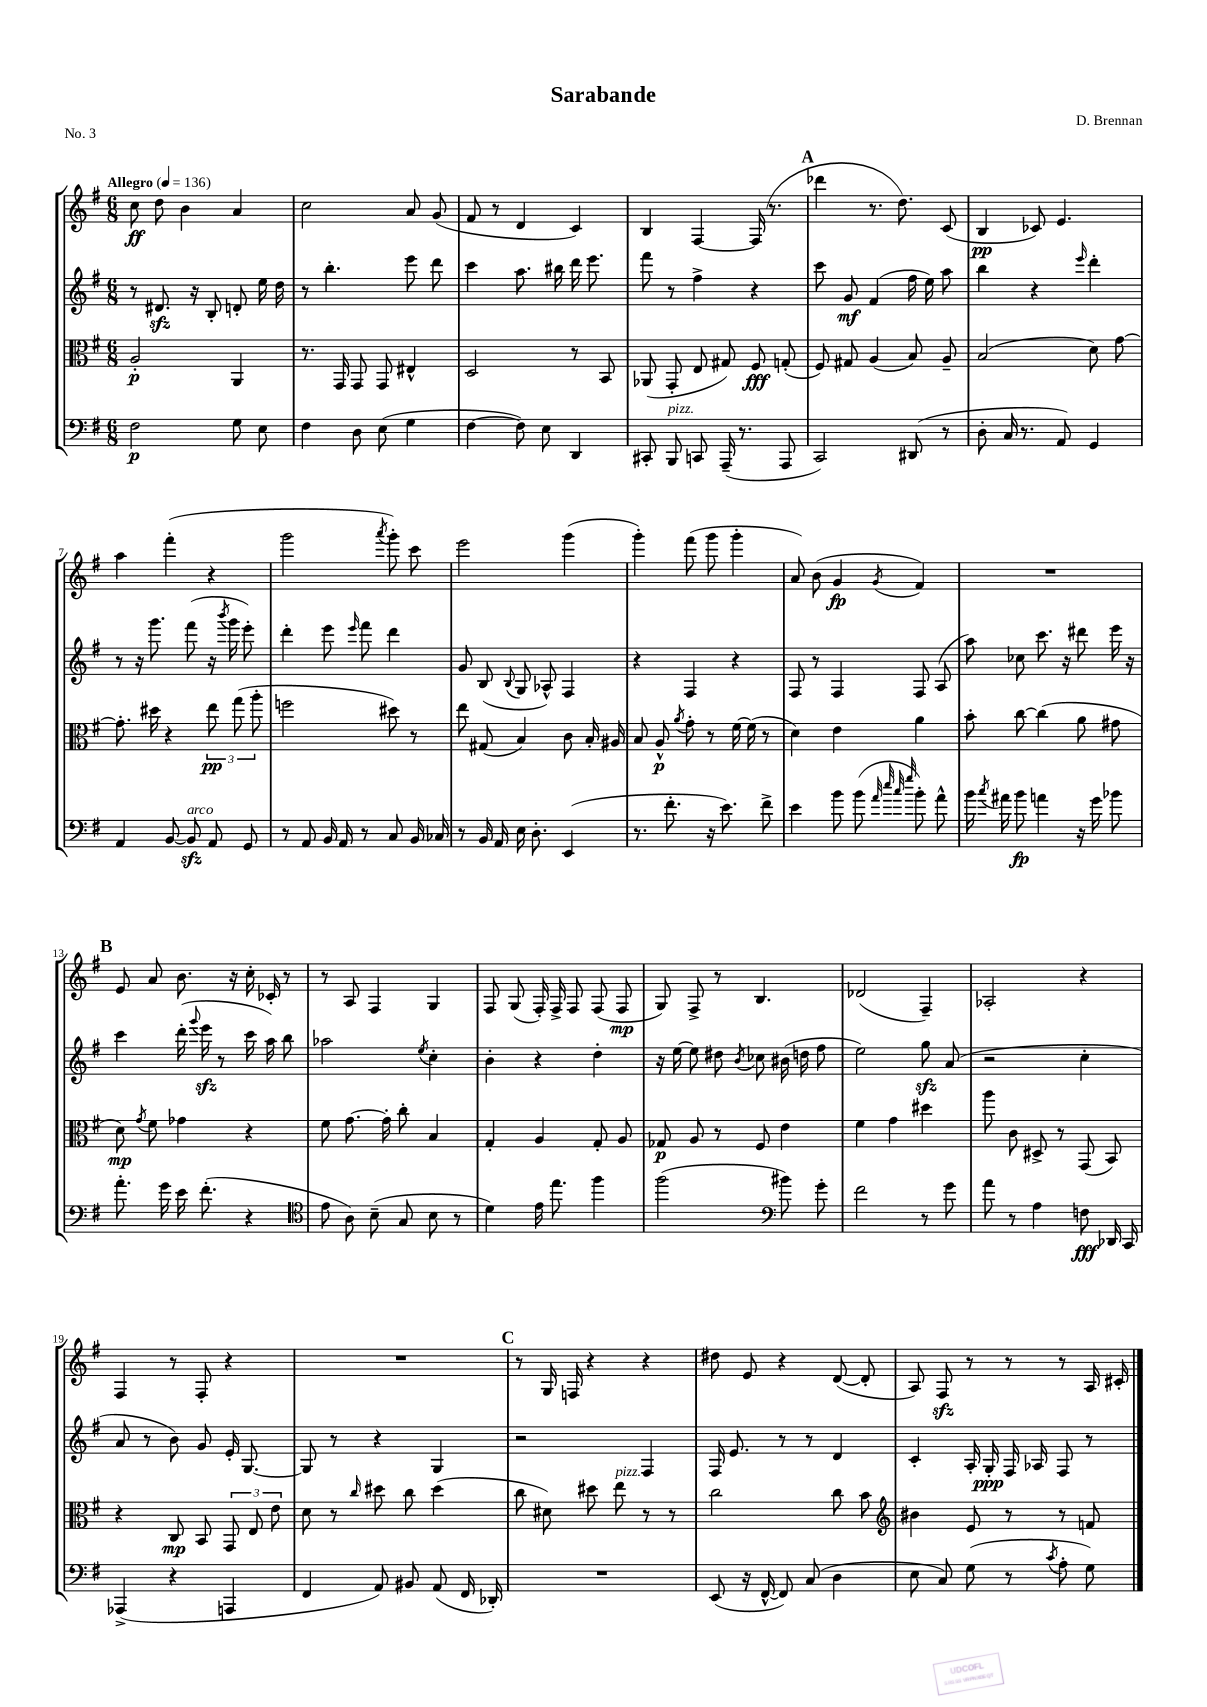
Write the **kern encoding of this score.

**kern	**kern	**kern	**kern
*staff4	*staff3	*staff2	*staff1
*clefF4	*clefC3	*clefG2	*clefG2
*k[f#]	*k[f#]	*k[f#]	*k[f#]
*M6/8	*M6/8	*M6/8	*M6/8
*MM136	*MM136	*MM136	*MM136
2F#	2A'	8r	8cc
.	.	8.d#	8dd
.	.	.	4b
.	.	16r	.
.	.	8B'	.
8G	4AA	8d'	4a
8E	.	16ee	.
.	.	16dd	.
=	=	=	=
4F#	8.r	8r	2cc
.	.	4.bb'	.
.	16GG	.	.
8D	8GG	.	.
(8E	8GG	.	.
4G	4E#^^	8eee	8a
.	.	8ddd	(8g
=	=	=	=
[4F#	2D	4ccc	8f#
.	.	.	8r
8F#])	.	8.aa	4d
8E	.	.	.
.	.	16bb#	.
4DD	8r	16ddd	4c)
.	.	8.eee	.
.	8BB	.	.
=	=	=	=
8CC#'	(8AA-	8fff#	4B
8BBB	8GG'	8r	.
8CC	8E	4ff#^	[4F#
(16AAA~	8G#)	.	.
8.r	.	.	.
.	8F#	4r	(16F#]
.	.	.	8.r
8AAA	(8G'	.	.
=	=	=	=
2CC)	8F#)	8ccc	4ddd-
.	8G#	8g	.
.	(4A	(4f#	8.r
.	.	.	8.dd)
(8DD#	8B)	16ff#	.
.	.	16ee)	.
8r	8A~	8aa	(8c
=	=	=	=
8D'	(2B	4bb	4B
16C	.	.	.
8.r	.	.	.
.	.	4r	8c-)
8AA)	.	.	4.e
.	.	16qqeee	.
4GG	8d)	4ddd'	.
.	[8g	.	.
=	=	=	=
4AA	8.g']	8r	4aa
.	.	16r	.
.	16dd#	8.ggg	.
[8BB	4r	.	(4fff#'
8BB]	.	(8fff#	.
8AA	12ee	16r	4r
.	.	8qbbb	.
.	.	16ggg	.
.	(12gg	.	.
8GG	.	8eee')	.
.	12aa'	.	.
=	=	=	=
8r	2ff	4ddd'	2ggg
8AA	.	.	.
16BB	.	8eee	.
16AA	.	.	.
.	.	16qqeee	.
8r	.	8fff#	.
.	.	.	8qaaa
8C	8dd#)	4ddd	8ggg')
16BB	8r	.	8ccc
16C-	.	.	.
=	=	=	=
8r	8ee	8g	2eee
16BB	(8G#	(8B	.
16AA	.	.	.
.	.	8qqB	.
16E	4B)	8G	.
8.D'	.	.	.
.	.	8A-^^)	.
(4EE	8c	4F#	(4ggg
.	16B'	.	.
.	16A#	.	.
=	=	=	=
8.r	8B	4r	4ggg')
.	8A^^	.	.
8.f#'	.	.	.
.	8qa	.	.
.	8g'	4F#	(8fff#
16r	8r	.	8ggg
8.e)	.	.	.
.	[16f#	4r	4ggg'
.	(16f#]	.	.
8f#^	8r	.	.
=	=	=	=
4e	4d)	8F#	8a)
.	.	8r	(8b
8b	4e	4F#	4g
(8b	.	.	.
32qqa	.	.	.
32qqee	.	.	.
32qqcc	.	.	.
32qqgg	.	.	8qg
8b')	4a	8F#	4f#)
8a^^	.	(8A	.
=	=	=	=
16b	8b'	8aa)	2.r
8qcc	.	.	.
16a#	.	.	.
8b	[8cc	8cc-	.
4a	(4cc]	8.ccc	.
.	.	16r	.
16r	8a	8ddd#	.
16g	.	.	.
8b-	8g#	16eee	.
.	.	16r	.
=	=	=	=
8.a'	8d)	4ccc	8e
.	8qg	.	.
.	8f#	.	8a
16g	.	.	.
16e	4g-	(16ddd'	8.b
.	.	8qqggg	.
(8.f#'	.	16eee	.
.	.	8r	.
.	.	.	16r
4r	4r	16ccc	16cc'
.	.	16aa)	16c-'
.	.	8bb	8r
=	=	=	=
*clefC4	*	*	*
8e	8f#	2aa-	8r
8A)	[8.g	.	8A
(8B~	.	.	4F#
.	16g']	.	.
8G	8cc'	.	.
.	.	8qee	.
8B	4B	4cc'	4G
8r	.	.	.
=	=	=	=
4d)	4G'	4b'	8F#
.	.	.	(8G
16e	4A	4r	16F#')
8.ee	.	.	16F#^
.	.	.	8F#
4ff#	8G'	4dd'	(8F#
.	8A	.	8F#
=	=	=	=
(2ff#	8G-	16r	8G)
.	.	[16ee	.
.	8A	8ee]	8F#^
.	8r	8dd#	8r
.	.	8qb	.
.	8F#	8cc-	4.B
*clefF4	*	*	*
8b#)	4e	(16b#	.
.	.	16dd	.
8g'	.	8ff#	.
=	=	=	=
2f#	4f#	2ee)	(2d-
.	4g	.	.
8r	4dd#	8gg	4F#~)
8g	.	(8a	.
=	=	=	=
8a	8aa	2r	2A-'
8r	8c	.	.
4A	8D#^	.	.
.	8r	.	.
8F	(8GG	4cc'	4r
16DD-	8BB)	.	.
16CC	.	.	.
=	=	=	=
(4AAA-^	4r	8a	4F#
.	.	8r	.
4r	8C	8b)	8r
.	8BB	8g	8F#'
4AAA	12GG	16e'	4r
.	.	[8.G	.
.	12E	.	.
.	12e	.	.
=	=	=	=
4FF#	8d	8G]	2.r
.	8r	8r	.
.	16qqcc	.	.
8AA)	8dd#	4r	.
8BB#	8cc	.	.
(8AA	(4dd#	4G	.
16FF#	.	.	.
16DD-')	.	.	.
=	=	=	=
2.r	8cc	2r	8r
.	8d#)	.	16G
.	.	.	16F
.	8dd#	.	4r
.	8ee	.	.
.	8r	4F#	4r
.	8r	.	.
=	=	=	=
(8EE	2cc	16F#	8dd#
.	.	8.e	.
16r	.	.	8e
[16FF#^^	.	.	.
8FF#])	.	8r	4r
(8C	.	8r	.
4D	8cc	4d	([8d
.	8b	.	8d']
=	=	=	=
*	*clefG2	*	*
8E	4b#	4c'	8A)
8C)	.	.	8F#
(8G	8e	16A'	8r
.	.	16G'	.
8r	8r	16F#	8r
.	.	16A-	.
8qc	.	.	.
8A'	8r	8F#	8r
8G)	8f	8r	16A
.	.	.	16c#'
==	==	==	==
*-	*-	*-	*-
